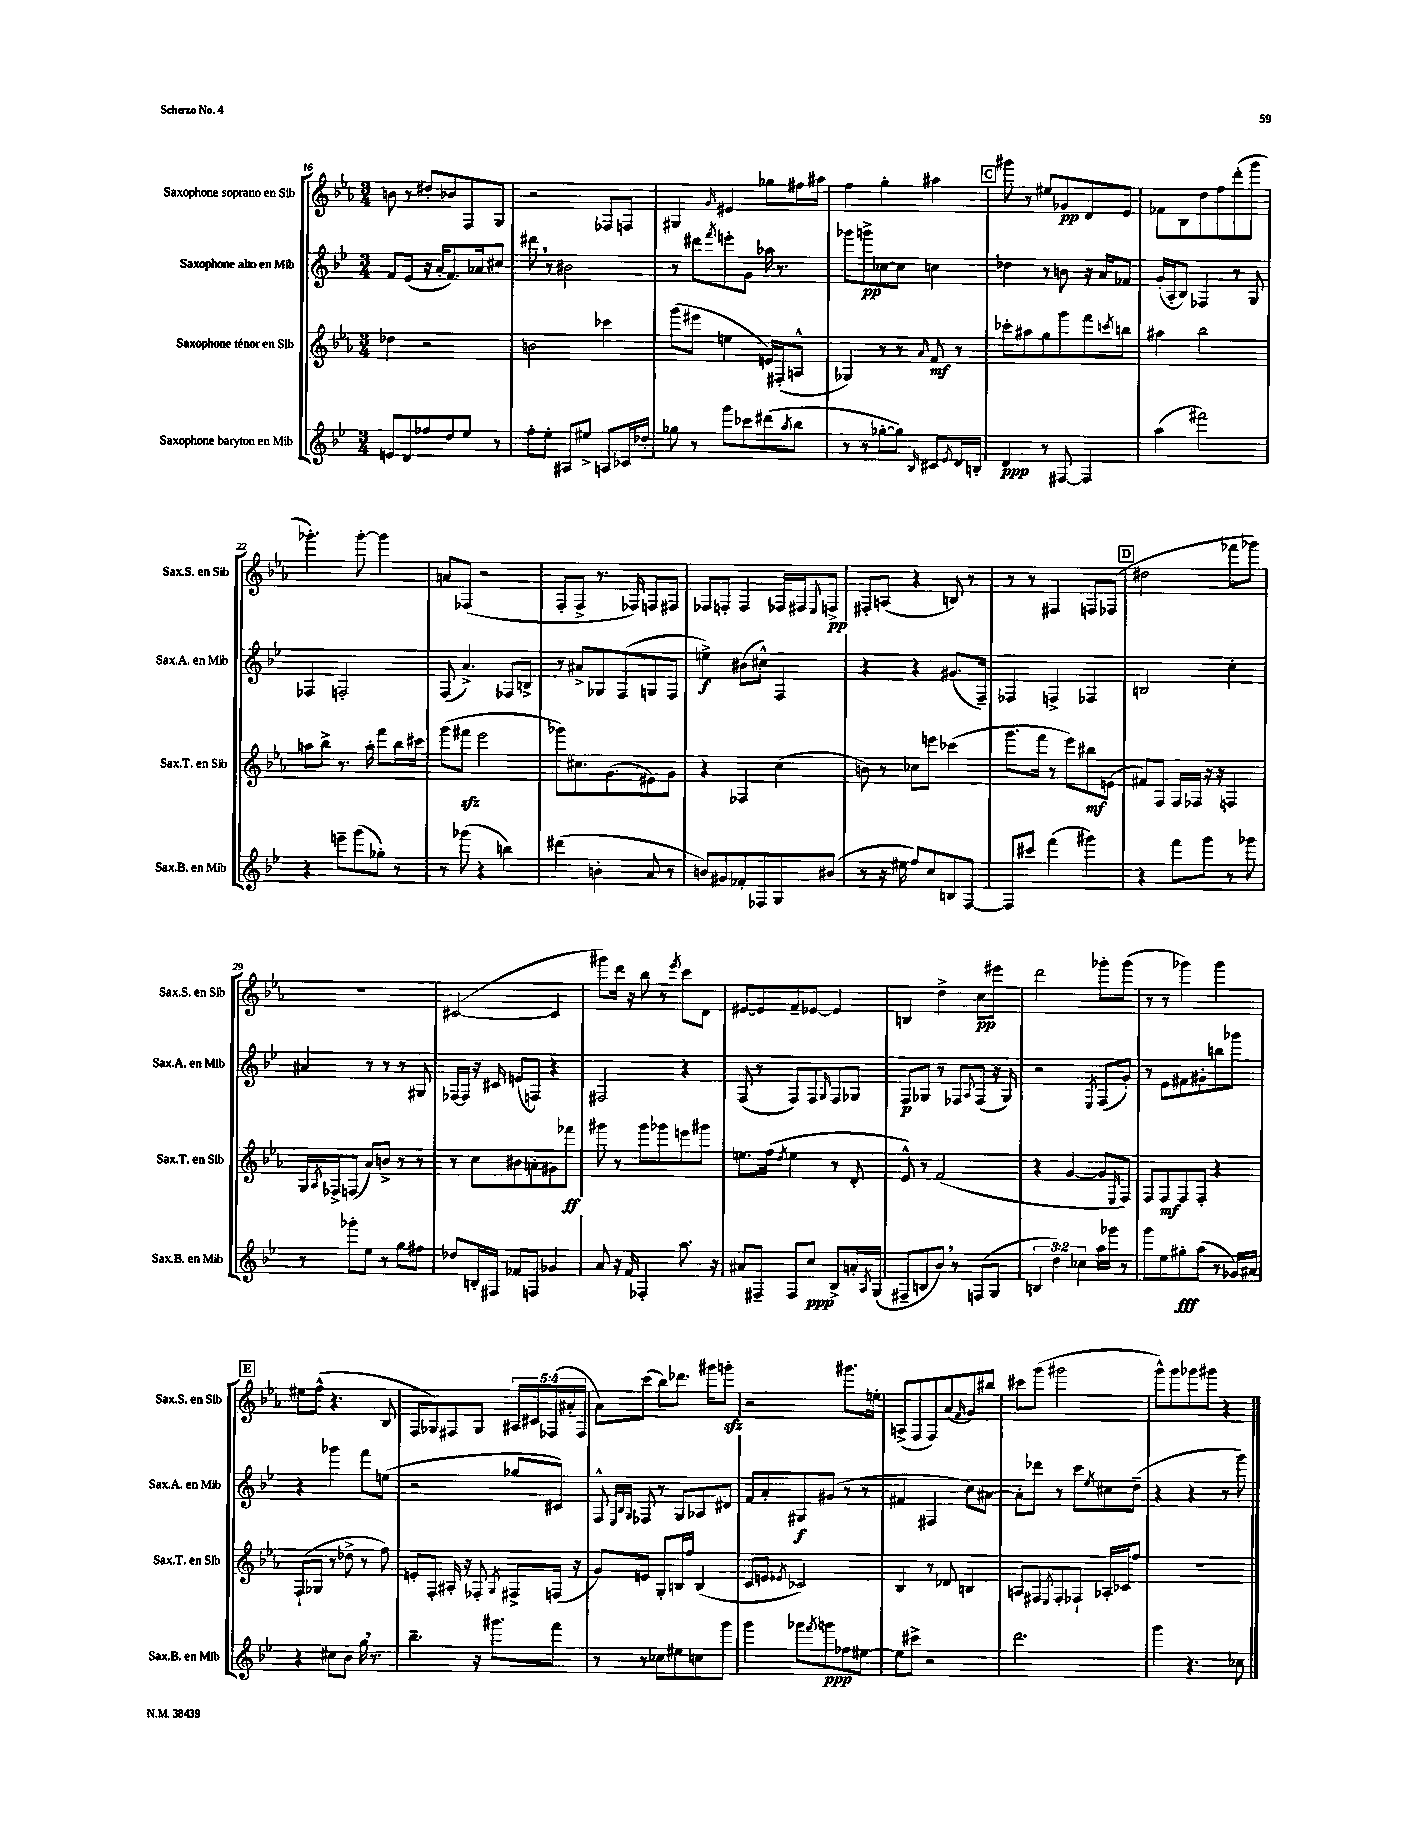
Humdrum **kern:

**kern	**dynam	**kern	**dynam	**kern	**dynam	**kern	**dynam
*part4	*part4	*part3	*part3	*part2	*part2	*part1	*part1
*staff4	*staff4	*staff3	*staff3	*staff2	*staff2	*staff1	*staff1
*I"Saxophone baryton en Mib	*	*I"Saxophone ténor en Sib	*	*I"Saxophone alto en Mib	*	*I"Saxophone soprano en Sib	*
*I'Sax.B. en Mib	*	*I'Sax.T. en Sib	*	*I'Sax.A. en Mib	*	*I'Sax.S. en Sib	*
*clefG2	*	*clefG2	*	*clefG2	*	*clefG2	*
*k[b-e-]	*	*k[b-e-a-]	*	*k[b-e-]	*	*k[b-e-a-]	*
*M3/4	*	*M3/4	*	*M3/4	*	*M3/4	*
=16	=16	=16	=16	=16	=16	=16	=16
8en/L	.	4dd-X\	.	8f/L	.	8bn\	.
8d/	.	.	.	(8e-/J	.	8r	.
8ff-X/	.	2r	.	16r	.	8dd#X'/L	.
.	.	.	.	16a'/KL	.	.	.
8dd/	.	.	.	8.f/)	.	8b-X/	.
8ee-/J	.	.	.	.	.	8F/	.
.	.	.	.	16a-X/k	.	.	.
8r	.	.	.	8cc#X/J	.	8G/J	.
=17	=17	=17	=17	=17	=17	=17	=17
8ff'\L	.	2bn\	.	8ddd#X,\	.	2r	.
8ee-'\J	.	.	.	8r	.	.	.
8A#X/L	.	.	.	2b#X\	.	.	.
8ee#X^/J	.	.	.	.	.	.	.
8An/L	.	4ccc-X\	.	.	.	8F-X/L	.
16c-X/L	.	.	.	.	.	8Fn/J	.
16dd-X'/JJ	.	.	.	.	.	.	.
=18	=18	=18	=18	=18	=18	=18	=18
8gg-X\	.	(8ggg\L	.	8r	.	4G#X/	.
8r	.	8eee#X\J	.	8ddd#X\L	.	.	.
.	.	.	.	8qfff/	.	16qqg/	.
8ggg\L	.	4een\	.	8eeen'\	.	4e#X/	.
8ccc-X\	.	.	.	8g\J	.	.	.
(8ddd#X\	.	16en/LL)	.	16aa-X\	.	8gg-X\L	.
.	.	(16F#X'/J	.	8.r	.	.	.
8qaa/	.	.	.	.	.	.	.
8bb-\J	.	8An^^/J	.	.	.	16ff#X\L	.
.	.	.	.	.	.	16aa#X\JJ	.
=19	=19	=19	=19	=19	=19	=19	=19
8r	.	4G-X/)	.	8ggg-X\L	.	4ff\	.
8r	.	.	.	8gggn^\	pp	.	.
[8gg-X'\L	.	8r	.	[8cc-X\	.	4gg'\	.
8gg-\J])	.	8r	.	8cc-\J]	.	.	.
16qqB-/	.	16qqa-/	.	.	.	.	.
8c#X/L	.	8f/	mf	4ccn\	.	4aa#X\	.
8qe-/	.	.	.	.	.	.	.
16d/L	.	8r	.	.	.	.	.
16Bn'/JJ	.	.	.	.	.	.	.
!!LO:REH:place=s1:t=C
=20	=20	=20	=20	=20	=20	=20	=20
4d/	ppp	8ccc-X'\L	.	4dd-X\	.	8ggg#X\	.
.	.	8aa#X\	.	.	.	8r	.
8r	.	8gg\	.	8r	.	8ee#X/L	.
[8F#X/	.	8ggg\	.	8bn\	.	8g-X/	pp
4F#/]	.	8fff\	.	16r	.	8d/	.
.	.	.	.	16a/KL	.	.	.
.	.	8qcccn/	.	.	.	.	.
.	.	8bbn\J	.	8f-X/J	.	8e-/J	.
=21	=21	=21	=21	=21	=21	=21	=21
(4aa\	.	4aa#X\	.	(16g'/LL	.	8f-X\L	.
.	.	.	.	16A'/J	.	.	.
.	.	.	.	8B-/J)	.	8B-\	.
2fff#X\)	.	2bb-\	.	4F-X/	.	8dd\	.
.	.	.	.	.	.	8ff\	.
.	.	.	.	8r	.	(8ddd'\	.
.	.	.	.	8G/	.	8ggg\J	.
!!LO:LB:g=z
=22	=22	=22	=22	=22	=22	=22	=22
4r	.	8aan\L	.	4F-X/	.	4.ggg-X'\)	.
.	.	8bb-^\J	.	.	.	.	.
8eeen~\L	.	8.r	.	2Fn'/	.	.	.
(8ggg\	.	.	.	.	.	[8ggg-'\	.
.	.	16aa'\	.	.	.	.	.
8gg-X'\J)	.	8fff\L	.	.	.	4ggg-\]	.
8r	.	16bb-\L	.	.	.	.	.
.	.	16ccc#X\JJ	.	.	.	.	.
=23	=23	=23	=23	=23	=23	=23	=23
8r	.	(8ggg\L	.	(8F/	.	8an/L	.
(8ggg-X\	.	8fff#Xzz\J	.	4.a^/)	.	(8F-X/J	.
4r	.	2eee-\	.	.	.	2r	.
4bbn\)	.	.	.	8F-X/L	.	.	.
.	.	.	.	8Bn^/J	.	.	.
=24	=24	=24	=24	=24	=24	=24	=24
(4ddd#X\	.	8ggg-X\L)	.	8r	.	8F'/L	.
.	.	8.cc#X\	.	8a#X^/L	.	8F^/J	.
4bn'\	.	.	.	8G-X/	.	8.r	.
.	.	(8.g\	.	.	.	.	.
.	.	.	.	(8F/	.	.	.
.	.	.	.	.	.	16F-X/)	.
8a/	.	8e#X\)	.	8Gn/	.	8Fn/L	.
8r	.	8g\J	.	8F/J	.	8F#X/J	.
=25	=25	=25	=25	=25	=25	=25	=25
8bn/L)	.	4r	.	4een^\)	f	8F-X/L	.
8g#X/	.	.	.	.	.	8Fn'/J	.
8f-X'/	.	4F-X/	.	(8b#X\L	.	4F/	.
8F-X/	.	.	.	8cc#X^^\J)	.	.	.
8G/	.	(4cc\	.	4F/	.	16F-X/LL	.
.	.	.	.	.	.	16F#X/J	.
.	.	.	.	.	.	8qqE-/	.
(8b#X/J	.	.	.	.	.	8Fn^/J	pp
=26	=26	=26	=26	=26	=26	=26	=26
8r	.	8bn\)	.	4r	.	8F#X'/L	.
16r	.	8r	.	.	.	(8An/J	.
16ee#X\	.	.	.	.	.	.	.
8ff/L)	.	8cc-X\L	.	4r	.	4r	.
8cc/	.	8eeen\J	.	.	.	.	.
8Bn/	.	(4ccc-X\	.	(8.g#X/L	.	8Bn/)	.
[8F/J	.	.	.	.	.	8r	.
.	.	.	.	16F~/Jk)	.	.	.
=27	=27	=27	=27	=27	=27	=27	=27
8F/L]	.	8.ggg\L	.	4F-X/	.	8r	.
8ccc#X/J	.	.	.	.	.	8r	.
.	.	16fff\Jk	.	.	.	.	.
(4fff\	.	8r	.	4Fn^/	.	4F#X/	.
.	.	8eee-\L)	.	.	.	.	.
4ggg#X\)	.	8bb#X\	mf	4F-X/	.	8Fn/L	.
.	.	(8en\J	.	.	.	(8F-X/J	.
!!LO:REH:place=s1:t=D
=28	=28	=28	=28	=28	=28	=28	=28
4r	.	8f#X/L)	.	2Bn/	.	2dd#X\	.
.	.	8F/J	.	.	.	.	.
8fff\L	.	16F/LL	.	.	.	.	.
.	.	16F-X/JJ	.	.	.	.	.
8ggg\J	.	16r	.	.	.	.	.
.	.	16r	.	.	.	.	.
8r	.	4Fn/	.	4cc'\	.	8fff-X\L	.
8ggg-X\	.	.	.	.	.	8ggg-X\J)	.
!!LO:LB:g=z
=29	=29	=29	=29	=29	=29	=29	=29
8r	.	16G/LL	.	4a#X/	.	2.r	.
.	.	8qA-/	.	.	.	.	.
.	.	16F-X^/J	.	.	.	.	.
8ggg-X'\L	.	(8Fn/J	.	.	.	.	.
8ee-\J	.	8a-/L)	.	8r	.	.	.
8r	.	8bn^/J	.	8r	.	.	.
8gg\L	.	8r	.	8r	.	.	.
8ff#X\J	.	8r	.	8G#X/	.	.	.
=30	=30	=30	=30	=30	=30	=30	=30
8dd-X/L	.	8r	.	[16F-X/LL	.	([2c#X/	.
.	.	.	.	16F-/JJ]	.	.	.
16Bn'/L	.	8cc\L	.	16r	.	.	.
16F#X/JJ	.	.	.	16c#X/	.	.	.
8f-X/L	.	8b#X\	.	(8en/L	.	.	.
8Fn/J	.	8an'\	.	8Fn/J)	.	.	.
4g-X/	.	8g#X\	.	4r	.	4c#/]	.
.	.	8fff-X\J	ff	.	.	.	.
=31	=31	=31	=31	=31	=31	=31	=31
8a/	.	8ggg#X\	.	2F#X/	.	8ggg#X\L)	.
16r	.	8r	.	.	.	16ddd\Jk	.
16f/	.	.	.	.	.	16r	.
4F-X'/	.	8ggg#\L	.	.	.	8bb-\	.
.	.	8ggg-X\	.	.	.	8r	.
.	.	.	.	.	.	8qeee-/	.
8.aa\	.	8eeen\	.	4r	.	8ccc\L	.
.	.	8ggg#X\J	.	.	.	8d\J	.
16r	.	.	.	.	.	.	.
=32	=32	=32	=32	=32	=32	=32	=32
8a#X/L	.	8.een\L	.	(8F/	.	[8e#X/L	.
8F#X~/J	.	.	.	8r	.	8e#/]	.
.	.	(16ff\Jk	.	.	.	.	.
.	.	8qdd/	.	.	.	.	.
8F#/L	.	4ee\	.	8F/L)	.	8f~/	.
8cc/J	ppp	.	.	8F/	.	[8e-X/J	.
.	.	.	.	16qqG/	.	.	.
8B-^/L	.	8r	.	8F/	.	4e-/]	.
16an'/L	.	8d'/	.	8G-X/J	.	.	.
8qA/	.	.	.	.	.	.	.
(16G/JJ	.	.	.	.	.	.	.
=33	=33	=33	=33	=33	=33	=33	=33
8F#X~/L	.	8e-^^/)	.	8F/L	p	4Bn/	.
8Bn/	.	8r	.	8G-X/J	.	.	.
8b-,/J)	.	(2f/	.	8r	.	4dd^\	.
8r	.	.	.	8F-X/L	.	.	.
.	.	.	.	8qqA/	.	.	.
(8Fn/L	.	.	.	(8F-/J	.	8cc\L	pp
8G/J	.	.	.	16r	.	8eee#X\J	.
.	.	.	.	16G-/)	.	.	.
=34	=34	=34	=34	=34	=34	=34	=34
6Bn/	.	4r	.	2r	.	2ddd\	.
6dd\)	.	.	.	.	.	.	.
.	.	[4g/	.	.	.	.	.
6cc-X\	.	.	.	.	.	.	.
.	.	.	.	8qE-/	.	.	.
16aa\LL	.	8g/L]	.	(8F/L	.	8ggg-X'\L	.
16ggg-X\JJ	.	.	.	.	.	.	.
.	.	16qqE-/	.	.	.	.	.
8r	.	8F/J)	.	8g'/J)	.	(8ggg-\J	.
=35	=35	=35	=35	=35	=35	=35	=35
8ggg\L	.	8F/L	.	8r	.	8r	.
8ee-\	.	8F/	mf	8e-\L	.	8r	.
8gg#X'\	fff	8F/	.	8f#X\	.	4ggg-X\)	.
(8aa\J	.	8F'/J	.	8g#X'\	.	.	.
8r	.	4r	.	8bbn\	.	4ggg-\	.
16g-X/LL)	.	.	.	8ggg-X\J	.	.	.
16a#X/JJ	.	.	.	.	.	.	.
!!LO:LB:g=z
!!LO:REH:place=s1:t=E
=36	=36	=36	=36	=36	=36	=36	=36
4r	.	(8F`/L	.	4r	.	8ee#X\L	.
.	.	8G-X/J	.	.	.	(8ff^^\J	.
8cc#X\L	.	8r	.	4ggg-X\	.	4.r	.
8b-\J	.	8dd-X^\	.	.	.	.	.
16gg,\	.	8r	.	8fff\L	.	.	.
8.r	.	.	.	.	.	.	.
.	.	8ff\)	.	(8een\J	.	8B-/	.
=37	=37	=37	=37	=37	=37	=37	=37
4.bb-~\	.	8en'/L	.	2r	.	8F/L	.
.	.	8F'/J	.	.	.	8G-X/)	.
.	.	16A#X'/	.	.	.	8F#X/	.
.	.	16r	.	.	.	.	.
16r	.	8F-X'/	.	.	.	8G-/J	.
8.ggg#X\L	.	.	.	.	.	.	.
.	.	8qG/	.	.	.	.	.
.	.	8F#X^/L	.	8gg-X/L	.	20A#X/LL	.
.	.	.	.	.	.	20c#X/	.
.	.	.	.	.	.	(20F-X/	.
8fff\J	.	(16Fn/Jk	.	8c#X/J)	.	.	.
.	.	.	.	.	.	20a#X'/	.
.	.	16r	.	.	.	.	.
.	.	.	.	.	.	20F-/JJ	.
=38	=38	=38	=38	=38	=38	=38	=38
8r	.	8g/L)	.	8F^^/	.	8a-\L)	.
.	.	.	.	32qqE-/LLL	.	.	.
.	.	.	.	32qqB-/	.	.	.
.	.	.	.	32qqG/JJJ	.	.	.
8r	.	8en/J	.	8F-X/	.	(8ccc\J	.
8cc-X\L	.	8G'/L	.	8r	.	8bb-\L)	.
8ee#X\	.	16Bn/L	.	8G/L	.	8.ddd-X\J	.
.	.	16ff/JJ	.	.	.	.	.
8ccn\	.	(4B/	.	8A-X/	.	.	.
.	.	.	.	.	.	16ggg#X\KL	.
8ggg\J	.	.	.	8d#X/J	.	8gggnzz'\J	.
=39	=39	=39	=39	=39	=39	=39	=39
4ggg\	.	8c/L	.	8f/L	.	2r	.
.	.	8en/J	.	8a'/	.	.	.
.	.	8qe-X/	.	.	.	.	.
8ggg-X\L	.	2c-X/)	.	8G#X/	f	.	.
8qfff/	.	.	.	.	.	.	.
8gggn\	ppp	.	.	(8g#X/J	.	.	.
8ff-X\	.	.	.	8r	.	8.ggg#X\L	.
[8ee#X\J	.	.	.	8r	.	.	.
.	.	.	.	.	.	16een'\Jk	.
=40	=40	=40	=40	=40	=40	=40	=40
8ee#\L]	.	4B-/	.	4f#X/	.	(8An^/L	.
8ccc#X^\J	.	.	.	.	.	8F/	.
2r	.	8r	.	4F#X/	.	8F/)	.
.	.	8d-X/	.	.	.	(8a-/	.
.	.	.	.	.	.	16qqf/	.
.	.	4Bn/	.	8cc\L)	.	8g/)	.
.	.	.	.	[8a#X\J	.	8bb#X/J	.
=41	=41	=41	=41	=41	=41	=41	=41
2.ddd\	.	8An/L	.	8a#'\L]	.	8ccc#X\L	.
.	.	8F#X/	.	8ddd-X\J	.	(8ggg\J	.
.	.	8qE-/	.	.	.	.	.
.	.	8F#'/	.	8r	.	2ggg#X\	.
.	.	8F-X`/J	.	8ccc\L	.	.	.
.	.	.	.	8qee-/	.	.	.
.	.	16A-X'/LL	.	8cc#X\	.	.	.
.	.	16c-X/J	.	.	.	.	.
.	.	8ff/J	.	(8dd~\J	.	.	.
=42	=42	=42	=42	=42	=42	=42	=42
4ggg\	.	2.r	.	4r	.	8ggg^^\L)	.
.	.	.	.	.	.	8ggg\	.
4.r	.	.	.	4r	.	8ggg-X\	.
.	.	.	.	.	.	8ggg#X\J	.
.	.	.	.	8r	.	4r	.
8cc-X\	.	.	.	8ggg\)	.	.	.
==	==	==	==	==	==	==	==
*-	*-	*-	*-	*-	*-	*-	*-
